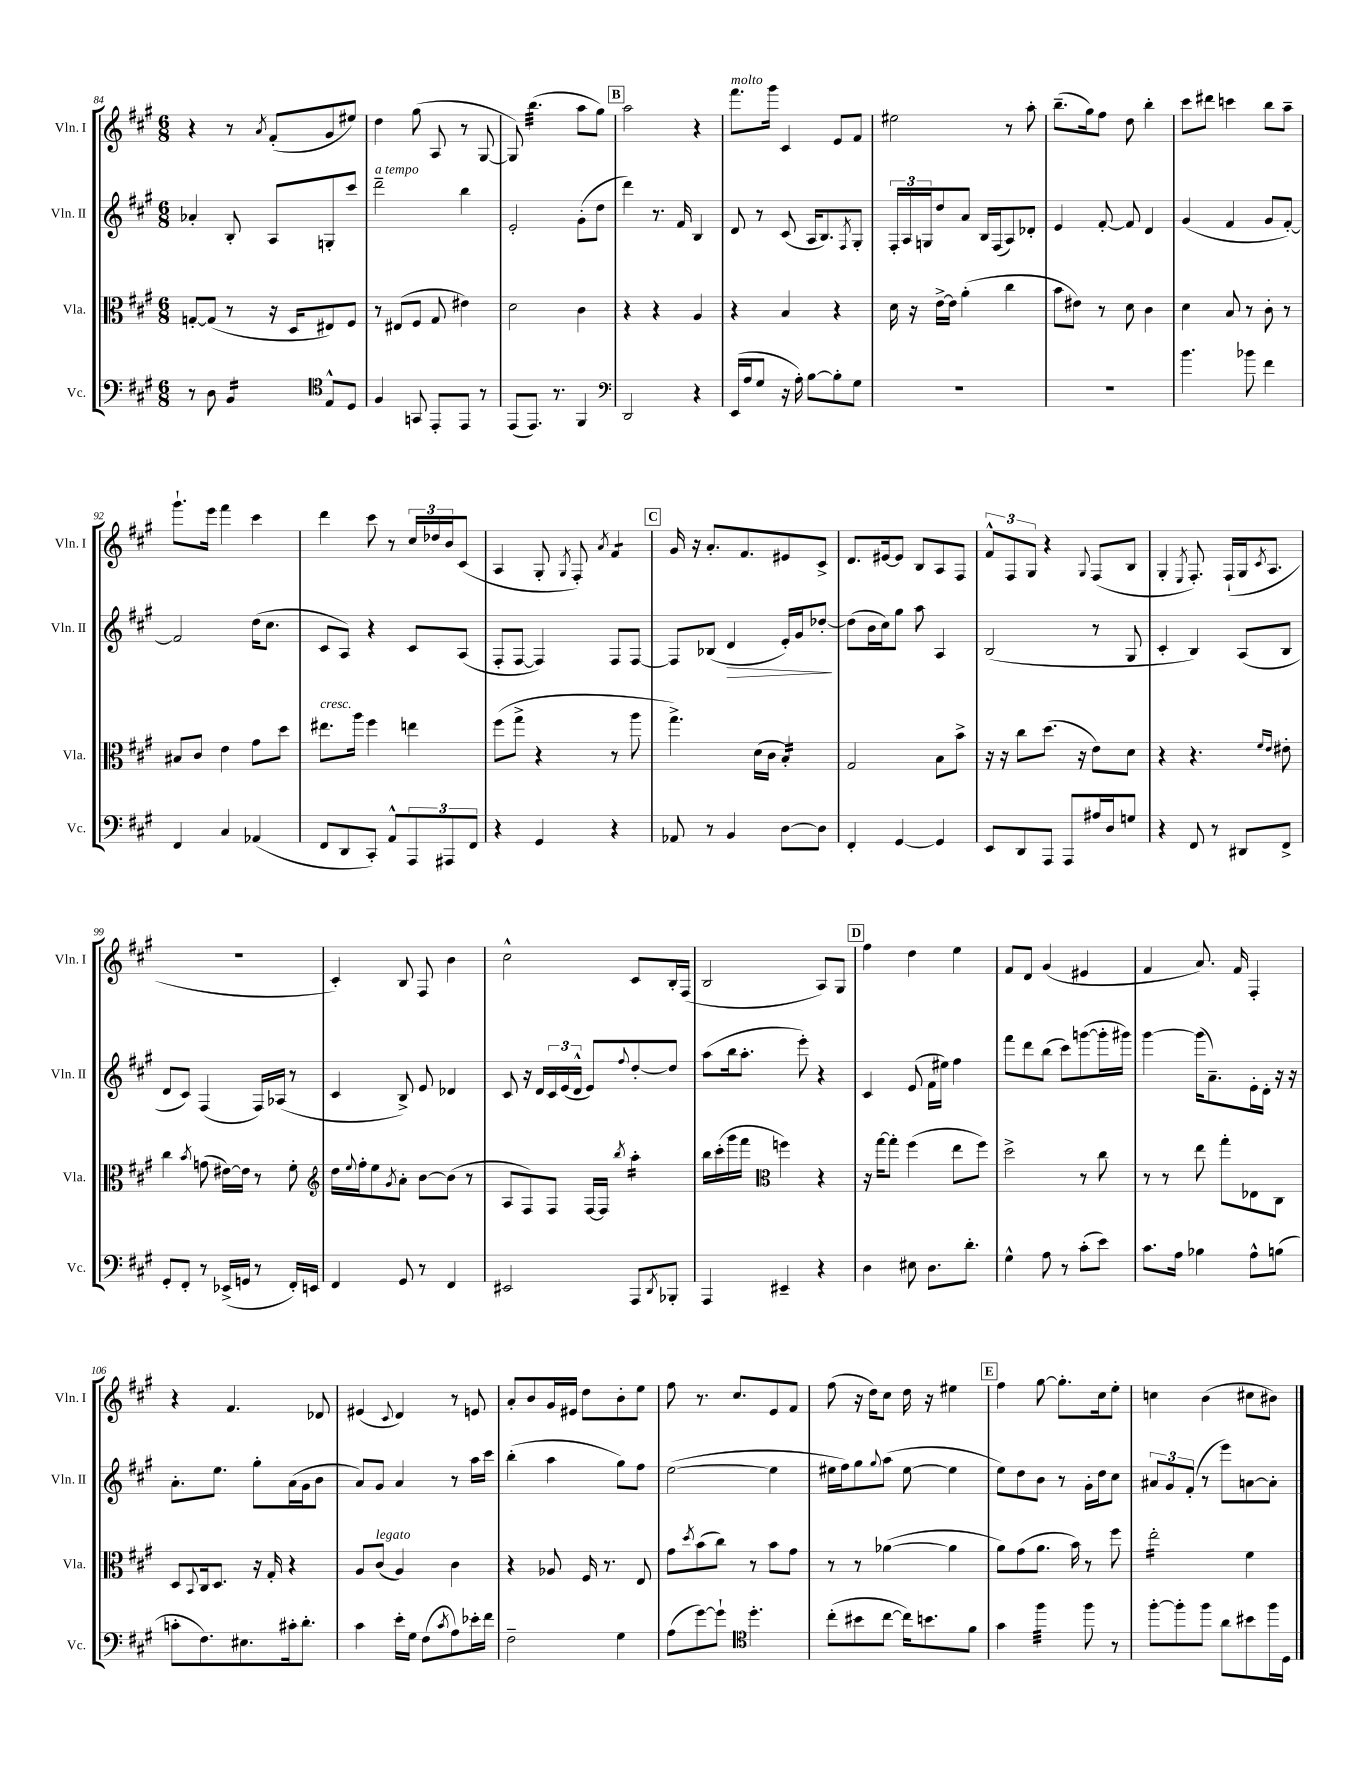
<<
\new StaffGroup <<
\new Staff = "s0" \with { instrumentName = "Vln. I" shortInstrumentName = "Vln. I" } {
    \clef treble \key a \major \numericTimeSignature \time 6/8
    r4 r8 \acciaccatura { a'8 } fis'8-.( gis'8 eis''8) |
    d''4 gis''8( a8 r8 gis8~ |
    gis8) b''4.:32( a''8 gis''8) |
    \mark \markup { \box "B" } a''2 r4 |
    fis'''8.^\markup { \italic "molto" } gis'''16 cis'4 e'8 fis'8 |
    eis''2 r8 a''8-. |
    b''8.--( gis''16) fis''8 d''8 b''4-. |
    cis'''8 dis'''8 c'''4 b''8 a''8-- |
    gis'''8.-! e'''16 fis'''4 cis'''4 |
    d'''4 cis'''8 r8 \tuplet 3/2 { cis''16 des''16 b'16 } cis'8( |
    a4 gis8-. \acciaccatura { gis8 } fis8-.) \acciaccatura { a'8 } fis'4:8 |
    \mark \markup { \box "C" } gis'16 r16 a'8.-. fis'8. eis'8 cis'8-> |
    d'8. eis'16~ eis'8 b8 a8 fis8 |
    \tuplet 3/2 { fis'8-^ fis8 gis8 } r4 \appoggiatura { gis8 } fis8( b8 |
    gis4-. \acciaccatura { e8 } fis8.-.) fis16-!( gis16 \acciaccatura { cis'8 } a8. |
    R2. |
    cis'4-.) b8 fis8 b'4 |
    cis''2-^ cis'8 b16-. fis16( |
    b2 a8) gis8 |
    \mark \markup { \box "D" } fis''4 d''4 e''4 |
    fis'8 d'8 gis'4( eis'4 |
    fis'4 a'8.) fis'16 fis4-. |
    r4 fis'4. des'8 |
    eis'4( \appoggiatura { cis'8 } d'4) r8 e'8 |
    a'8-. b'8 gis'16 eis'16 d''8 b'8-. e''8 |
    fis''8 r8. cis''8. e'8 fis'8 |
    fis''8( r16 d''16) cis''8 d''16 r16 eis''4 |
    \mark \markup { \box "E" } fis''4 gis''8~ gis''8.-. cis''16 e''8-. |
    c''4 b'4( cis''8 bis'8) \bar "|." |
}
\new Staff = "s1" \with { instrumentName = "Vln. II" shortInstrumentName = "Vln. II" } {
    \clef treble \key a \major \numericTimeSignature \time 6/8
    aes'4-. b8-. a8 g8-. cis'''8 |
    d'''2--^\markup { \italic "a tempo" } b''4 |
    e'2-. gis'8-.( d''8 |
    \mark \markup { \box "B" } d'''4) r8. fis'16 b4 |
    d'8 r8 cis'8( a16 b8.) \acciaccatura { fis8 } gis8-. |
    \tuplet 3/2 { fis16-. a16 g16 } d''8 a'8 b16 fis16( a8) des'8-. |
    e'4 fis'8~-. fis'8 d'4 |
    gis'4( fis'4 gis'8 fis'8~-.) |
    fis'2 d''16( cis''8. |
    cis'8 a8) r4 cis'8 a8( |
    fis8-. fis8~ fis4) fis8 fis8~ |
    \mark \markup { \box "C" } fis8 bes8( d'4\> e'16-.) gis'16 des''8~-.\! |
    des''8( b'16 cis''16) gis''8 a''8 a4 |
    b2( r8 gis8 |
    cis'4-. b4) a8( b8 |
    d'8 cis'8) fis4( fis16) aes16( r8 |
    cis'4 b8->) e'8 des'4 |
    cis'8 r16 d'16 \tuplet 3/2 { cis'16 e'16( d'16-^ } e'8) \appoggiatura { fis''8 } d''8~-. d''8 |
    a''8( b''16 a''8.-. e'''8-.) r4 |
    \mark \markup { \box "D" } cis'4 e'8( fis'16 eis''16) fis''4 |
    fis'''8 d'''8 b''8( cis'''8) g'''8~( g'''16-. gis'''16) |
    gis'''4~ gis'''16( a'8.--) e'16-. d'16-. r16 r16 |
    a'8.-. e''8. gis''8-. a'16( gis'16 b'8 |
    a'8) gis'8 a'4 r8 a''16 cis'''16 |
    b''4-.( a''4 gis''8) fis''8 |
    e''2~( e''4 |
    eis''16 fis''16) gis''8 \appoggiatura { gis''8 } a''8( eis''8~ eis''4 |
    \mark \markup { \box "E" } e''8) d''8 b'8 r8 gis'16-. d''16 cis''8 |
    \tuplet 3/2 { ais'8 gis'8 fis'8-.( } r8 e'''8) a'8~ a'8-. \bar "|." |
}
\new Staff = "s2" \with { instrumentName = "Vla." shortInstrumentName = "Vla." } {
    \clef alto \key a \major \numericTimeSignature \time 6/8
    g8~-. g8( r8 r16 d16 eis8) fis8 |
    r8 eis8( fis8 gis8 eis'4) |
    d'2 cis'4 |
    \mark \markup { \box "B" } r4 r4 a4 |
    r4 b4 r4 |
    d'16 r16 e'16~-> e'16 a'4-.( cis''4 |
    b'8 eis'8) r8 d'8 cis'4 |
    d'4 b8 r8 cis'8-. r8 |
    bis8 cis'8 e'4 gis'8 d''8 |
    eis''8.^\markup { \italic "cresc." } a''16 fis''4 e''4 |
    fis''8( gis''8-> r4 r8 a''8 |
    \mark \markup { \box "C" } gis''4.->) d'16( cis'16 b4:16-.) |
    gis2 b8 b'8-> |
    r16 r16 cis''8 d''8.( r16 e'8) d'8 |
    r4 r4. \grace { fis'16 e'16 } eis'8-. |
    cis''4 \acciaccatura { b'8 } g'8( eis'16~) eis'16 r8 fis'8-. |
    \clef treble d''16 \appoggiatura { e''8 } fis''16-. e''8 \acciaccatura { gis'8 } a'8-. b'8~ b'8( r8 |
    a8 fis8) fis8 fis16~ fis16 \acciaccatura { b''8 } a''4:16-. |
    b''16 cis'''16-.( gis'''16 fis'''16 \clef alto f''4) r4 |
    \mark \markup { \box "D" } r16 gis''16~ gis''8-. fis''4( e''8 fis''8) |
    d''2-> r8 cis''8 |
    r8 r8 e''8 gis''8-. ees8 cis8 |
    d8 \appoggiatura { b,8 } cis16 d8. r16 gis16-. r4 |
    a8 cis'8^\markup { \italic "legato" }( a4) cis'4 |
    r4 aes8 fis16 r8. e8 |
    gis'8 \acciaccatura { d''8 } b'8( cis''8) r8 b'8 gis'8 |
    r8 r8 aes'4~( aes'4 |
    \mark \markup { \box "E" } a'8) gis'8( a'8. b'16) r8 fis''8 |
    e''2:16-. fis'4 \bar "|." |
}
\new Staff = "s3" \with { instrumentName = "Vc." shortInstrumentName = "Vc." } {
    \clef bass \key a \major \numericTimeSignature \time 6/8
    r8 d8 b,4:16 \clef tenor e8-^ d8 |
    fis4 g,8 e,8-. e,8 r8 |
    e,8( e,8.) r8. fis,4 |
    \mark \markup { \box "B" } \clef bass d,2 r4 |
    e,16( a16 gis8 r16 a16-.) b8~ b8-. gis8 |
    R2. |
    R2. |
    b'4. bes'8 fis'4 |
    fis,4 cis4 aes,4( |
    fis,8 d,8 cis,8-.) a,8-^ \tuplet 3/2 { a,,8 ais,,8 fis,8 } |
    r4 gis,4 r4 |
    \mark \markup { \box "C" } aes,8 r8 b,4 d8~ d8 |
    fis,4-. gis,4~ gis,4 |
    e,8 d,8 a,,8 a,,8 ais16 d16 g8 |
    r4 fis,8 r8 dis,8 fis,8-> |
    gis,8-. fis,8-. r8 ees,16->( g,16 r8 fis,16-.) e,16 |
    fis,4 gis,8 r8 fis,4 |
    eis,2 a,,8 \acciaccatura { d,8 } bes,,8-. |
    a,,4 eis,4-- r4 |
    \mark \markup { \box "D" } d4 eis8 d8. d'8.-. |
    gis4-^ a8 r8 cis'8-.( e'8) |
    cis'8. a16 bes4 a8-^ b8( |
    c'8-. fis8.) eis8. cis'16-. d'8.-. |
    cis'4 e'16-. gis16 fis8( \acciaccatura { cis'8 } a8) ees'16-. fis'16 |
    fis2-- gis4 |
    a8( gis'8~) gis'8-! \clef tenor d''4.-. |
    cis''8-.( bis'8 cis''8~ cis''16) b'8. fis'8 |
    \mark \markup { \box "E" } gis'4 fis''4:32 fis''8 r8 |
    fis''8~-. fis''8-. fis''8 a'8 bis'8 fis''16 d16 \bar "|." |
}
>>
>>
\layout { \context { \Score currentBarNumber = #84 } }
